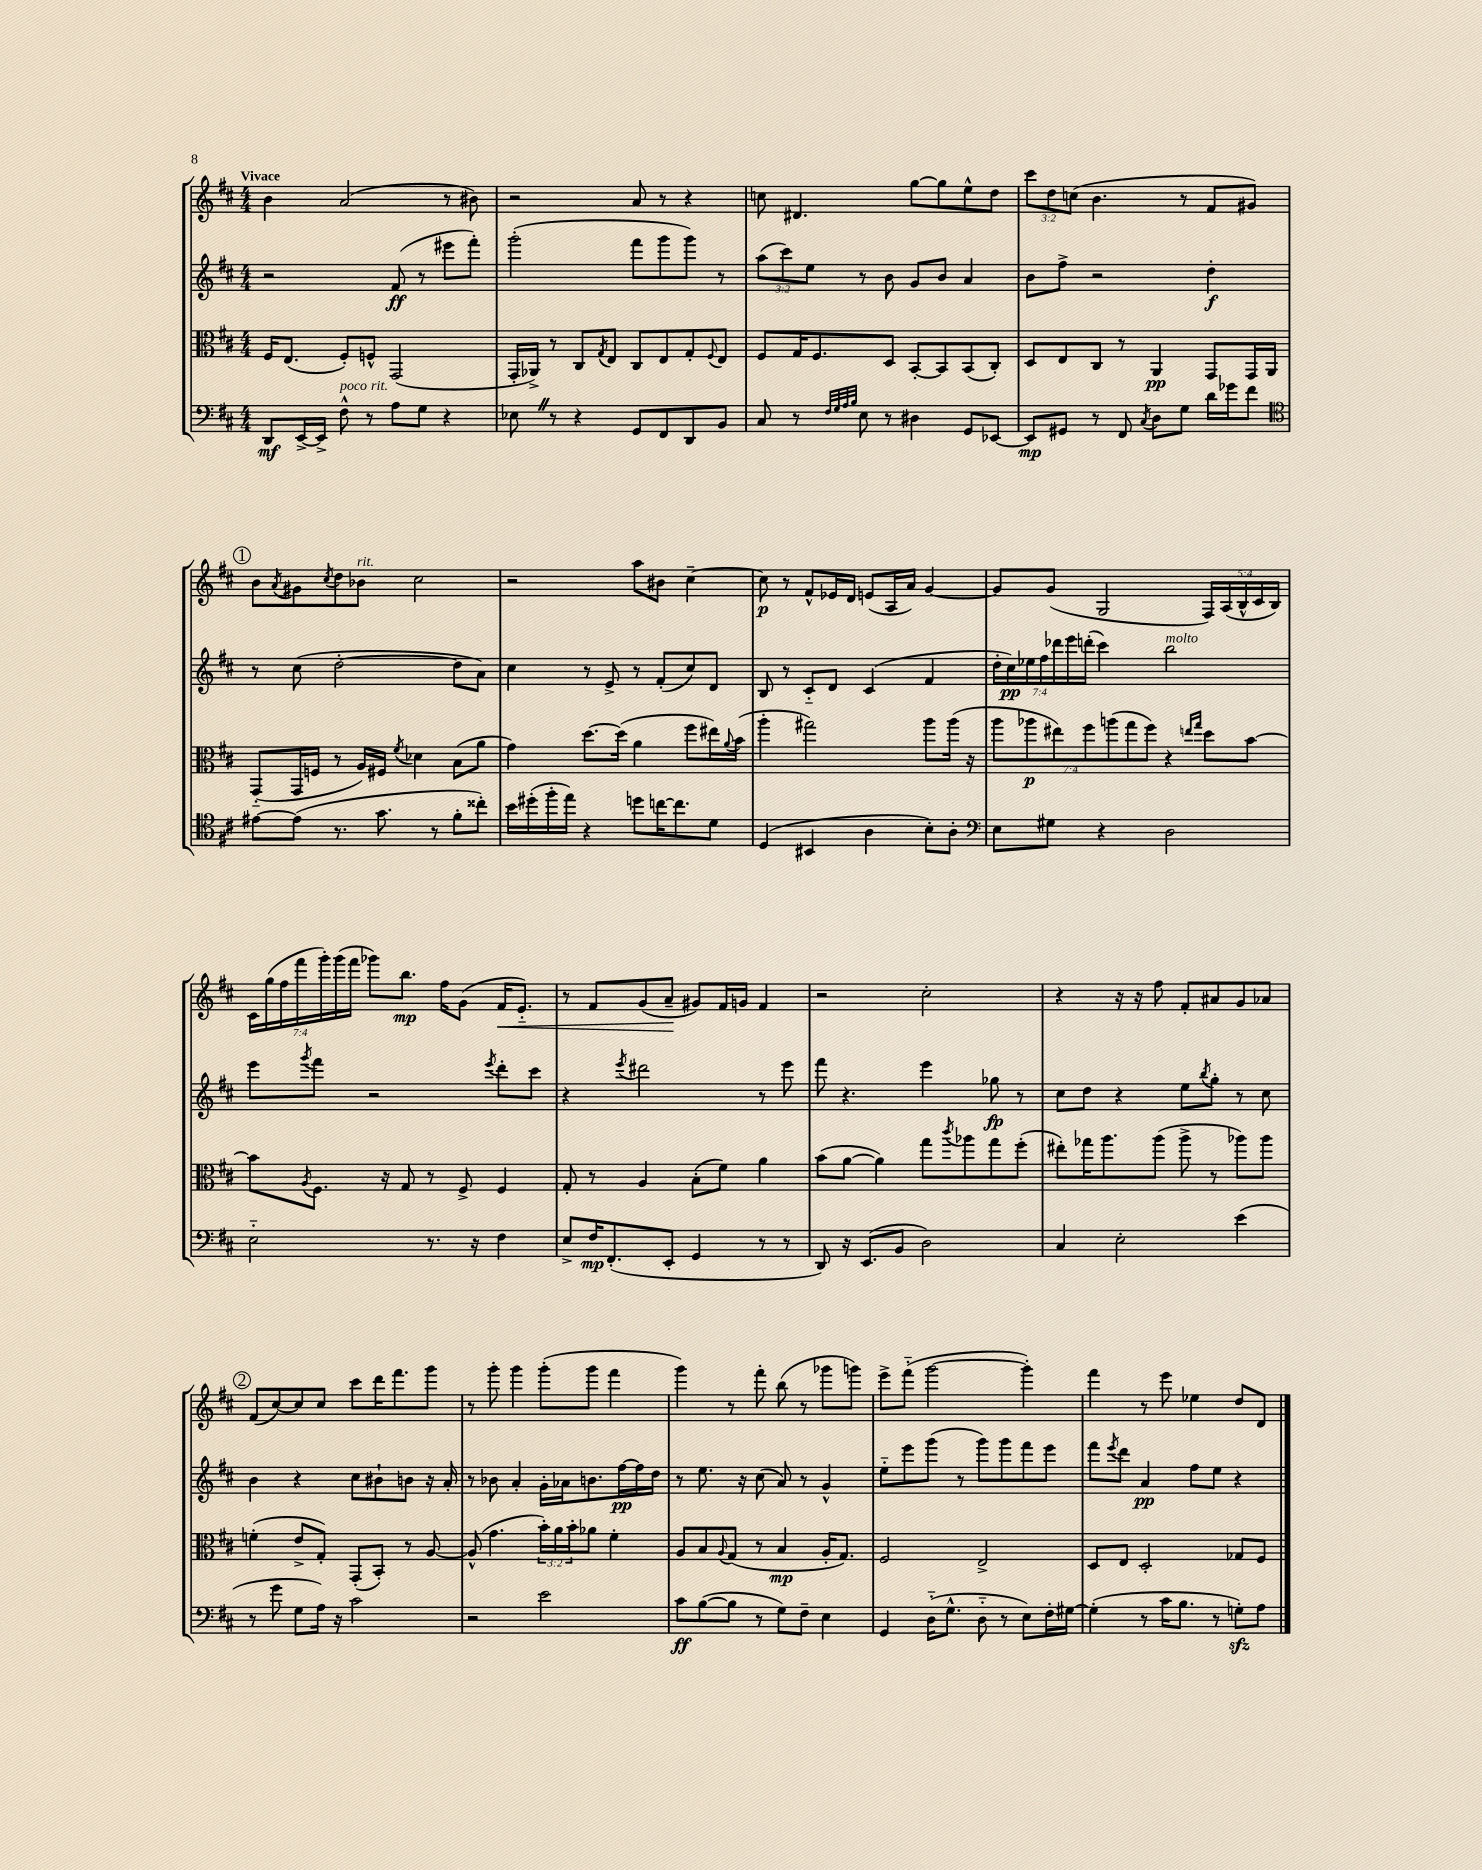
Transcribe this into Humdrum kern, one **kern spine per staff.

**kern	**kern	**kern	**kern
*staff4	*staff3	*staff2	*staff1
*clefF4	*clefC3	*clefG2	*clefG2
*k[f#c#]	*k[f#c#]	*k[f#c#]	*k[f#c#]
*M4/4	*M4/4	*M4/4	*M4/4
8DD	16F#	2r	4b
.	(8.E	.	.
[16EE^	.	.	.
16EE^]	.	.	.
8F#^^	8F#')	.	(2a
8r	8F^^	.	.
8A	(2GG	(8f#	.
8G	.	8r	.
4r	.	8eee#	8r
.	.	8fff#')	8b#)
=	=	=	=
8E-	16GG'	(2ggg'	2r
.	16AA-^)	.	.
8r	8r	.	.
4r	8C#	.	.
.	8qG	.	.
.	8E	.	.
8GG	8C#	8fff#	8a
8FF#	8E	8ggg	8r
8DD	8G'	8ggg)	4r
.	8qqF#	.	.
8BB	8E	8r	.
=	=	=	=
8C#	8F#	(12aa	8cc
.	.	12ccc#)	.
8r	16G	.	4.d#
.	.	12ee	.
.	8.F#	.	.
32qqF#	.	.	.
32qqG	.	.	.
32qqA	.	.	.
32qqB	.	.	.
8E	.	8r	.
8r	8D	8b	.
4D#	[8BB'	8g	[8gg
.	8BB]	8b	8gg]
8GG	(8BB	4a	8ee^^
[8EE-	8C#')	.	8dd
=	=	=	=
8EE-]	8D	8b	12ccc#
.	.	.	12dd
8GG#	8E	8ff#^	.
.	.	.	(12cc
8r	8C#	2r	4.b
8FF#	8r	.	.
8qC#	.	.	.
8D	4AA	.	.
8G	.	.	8r
16d	8GG	4dd'	8f#
16g-	.	.	.
8f#	16GG	.	8g#)
.	16AA	.	.
=	=	=	=
*clefC4	*	*	*
[8e#	(8GG'~	8r	8b
.	.	.	8qa
(8e#]	16GG	(8cc#	8g#
.	16F	.	.
.	.	.	8qcc#
8.r	8r	[2dd'	8dd
.	16A)	.	8b-
8.g	16F#	.	.
.	8qf#	.	.
.	4d-	.	2cc#
8r	.	.	.
8f#'	(8B	8dd]	.
8cc##')	8a	8a)	.
=	=	=	=
16b	4g)	4cc#	2r
(16dd#'	.	.	.
16ff#'	.	.	.
16ee)	.	.	.
4r	[8.dd	8r	.
.	.	8e^	.
.	(16dd]	.	.
8dd	4a	8r	8aa
[16cc	.	(8f#'	8b#
8.cc]	.	.	.
.	8ff#	8cc#)	[4cc#~
8d	16ee#)	8d	.
.	8qqa	.	.
.	(16b	.	.
=	=	=	=
(4D	4aa'	8B	8cc#]
.	.	8r	8r
4BB#	2gg#)	8c#'~	8f#^^
.	.	8d	16e-
.	.	.	16d
4A	.	(4c#	(8e
.	.	.	16A
.	.	.	16a)
8B')	8aa	4f#	[4g
8A'	(16aa	.	.
.	16r	.	.
=	=	=	=
*clefF4	*	*	*
8E	14aa	28dd'	8g]
.	.	28cc#)	.
.	14aa-	28ee-	.
.	.	28ff#	.
8G#	.	.	(8g
.	14ee#)	28ddd-	.
.	.	28eee	.
.	14ff#	(28ddd'	.
4r	.	4ccc#)	2G
.	(14aa	.	.
.	14gg	.	.
.	14ff#)	.	.
2D	4r	2bb	.
.	16qqee	.	.
.	16qqgg	.	.
.	8dd	.	20F#)
.	.	.	(20A
.	.	.	20B^^
.	[8b	.	.
.	.	.	20c#
.	.	.	20B)
=	=	=	=
2E'~	8b]	8eee	28c#
.	.	.	(28gg
.	.	.	28ff#
.	.	.	28fff#
.	8qA	8qggg	.
.	8.F#	8fff#	.
.	.	.	28ggg')
.	.	.	(28ggg
.	.	.	28fff#
.	.	2r	8ggg-)
.	16r	.	.
.	8G	.	8.bb
8.r	8r	.	.
.	.	.	16ff#
.	8F#^	.	(8g
16r	.	.	.
.	.	8qeee	.
4F#	4F#	8ddd'	16f#
.	.	.	8.e'~)
.	.	8ccc#	.
=	=	=	=
8E^	8G'	4r	8r
16F#	8r	.	8f#
(8.FF#'	.	.	.
.	.	8qeee	.
.	4A	2ddd#	(8g
8EE'	.	.	8a~
4GG	(8B'	.	8g#)
.	8f#)	.	16f#
.	.	.	16g
8r	4a	8r	4f#
8r	.	8eee	.
=	=	=	=
8DD)	(8b	8fff#	2r
16r	[8a	4.r	.
(8.EE	.	.	.
.	4a])	.	.
8BB	.	.	.
2D)	8gg	4eee	2cc#'
.	8qccc#	.	.
.	8aa-	.	.
.	8gg	8gg-	.
.	(8ff#'	8r	.
=	=	=	=
4C#	8ee#')	8cc#	4r
.	16gg-	8dd	.
.	8.aa	.	.
2E'	.	4r	16r
.	.	.	16r
.	(8aa	.	8ff#
.	8aa^	8ee	8f#'
.	.	8qbb	.
.	8r	8gg'	8a#
(4e	8aa-)	8r	8g
.	8aa-	8cc#	8a-
=	=	=	=
8r	(4f'	4b	(8f#
8g	.	.	[8cc#)
8G	8e^	4r	8cc#]
16A)	8G')	.	8cc#
16r	.	.	.
2c#	(8GG'	8cc#	8ccc#
.	8BB')	8b#`	16ddd
.	.	.	8.fff#
.	8r	8b	.
.	[8A	16r	8ggg
.	.	16a'	.
=	=	=	=
2r	(8A^^]	8r	8r
.	4.g	8b-	8ggg'
.	.	4a'	4ggg
2e	24b')	16g'	(8ggg'
.	24a	.	.
.	.	16a-	.
.	24b'	.	.
.	8a-	8.b	8ggg
.	4f#'	.	4fff#
.	.	[16ff#	.
.	.	16ff#]	.
.	.	16dd	.
=	=	=	=
8c#	8A	8r	4ggg)
([8B	8B	8.ee	.
.	8qqA	.	.
8B]	(8G	.	8r
.	.	16r	.
8r	8r	(8cc#	8fff#'
8G)	4B	8a)	(8bb
8F#~	.	8r	8r
4E	16A'	4g^^	8ggg-
.	8.G)	.	.
.	.	.	8ggg)
=	=	=	=
4GG	2F#	8ee'~	8eee^
.	.	8eee	(8fff#'~
(16D'~	.	(8ggg	[2ggg
8.G^^	.	.	.
.	.	8r	.
8D'~	2E^	8ggg)	.
8r	.	8ggg	.
8E)	.	8fff#	4ggg'])
16F#'	.	8eee	.
[16G#	.	.	.
=	=	=	=
(4G#']	8D	8fff#	4fff#
.	.	8qeee	.
.	8E	8ddd	.
8r	2D'	4a	8r
16c#	.	.	8eee
8.B	.	.	.
.	.	8ff#	4ee-
8r	.	8ee	.
8G')	8G-	4r	8dd
8A	8F#	.	8d
==	==	==	==
*-	*-	*-	*-
